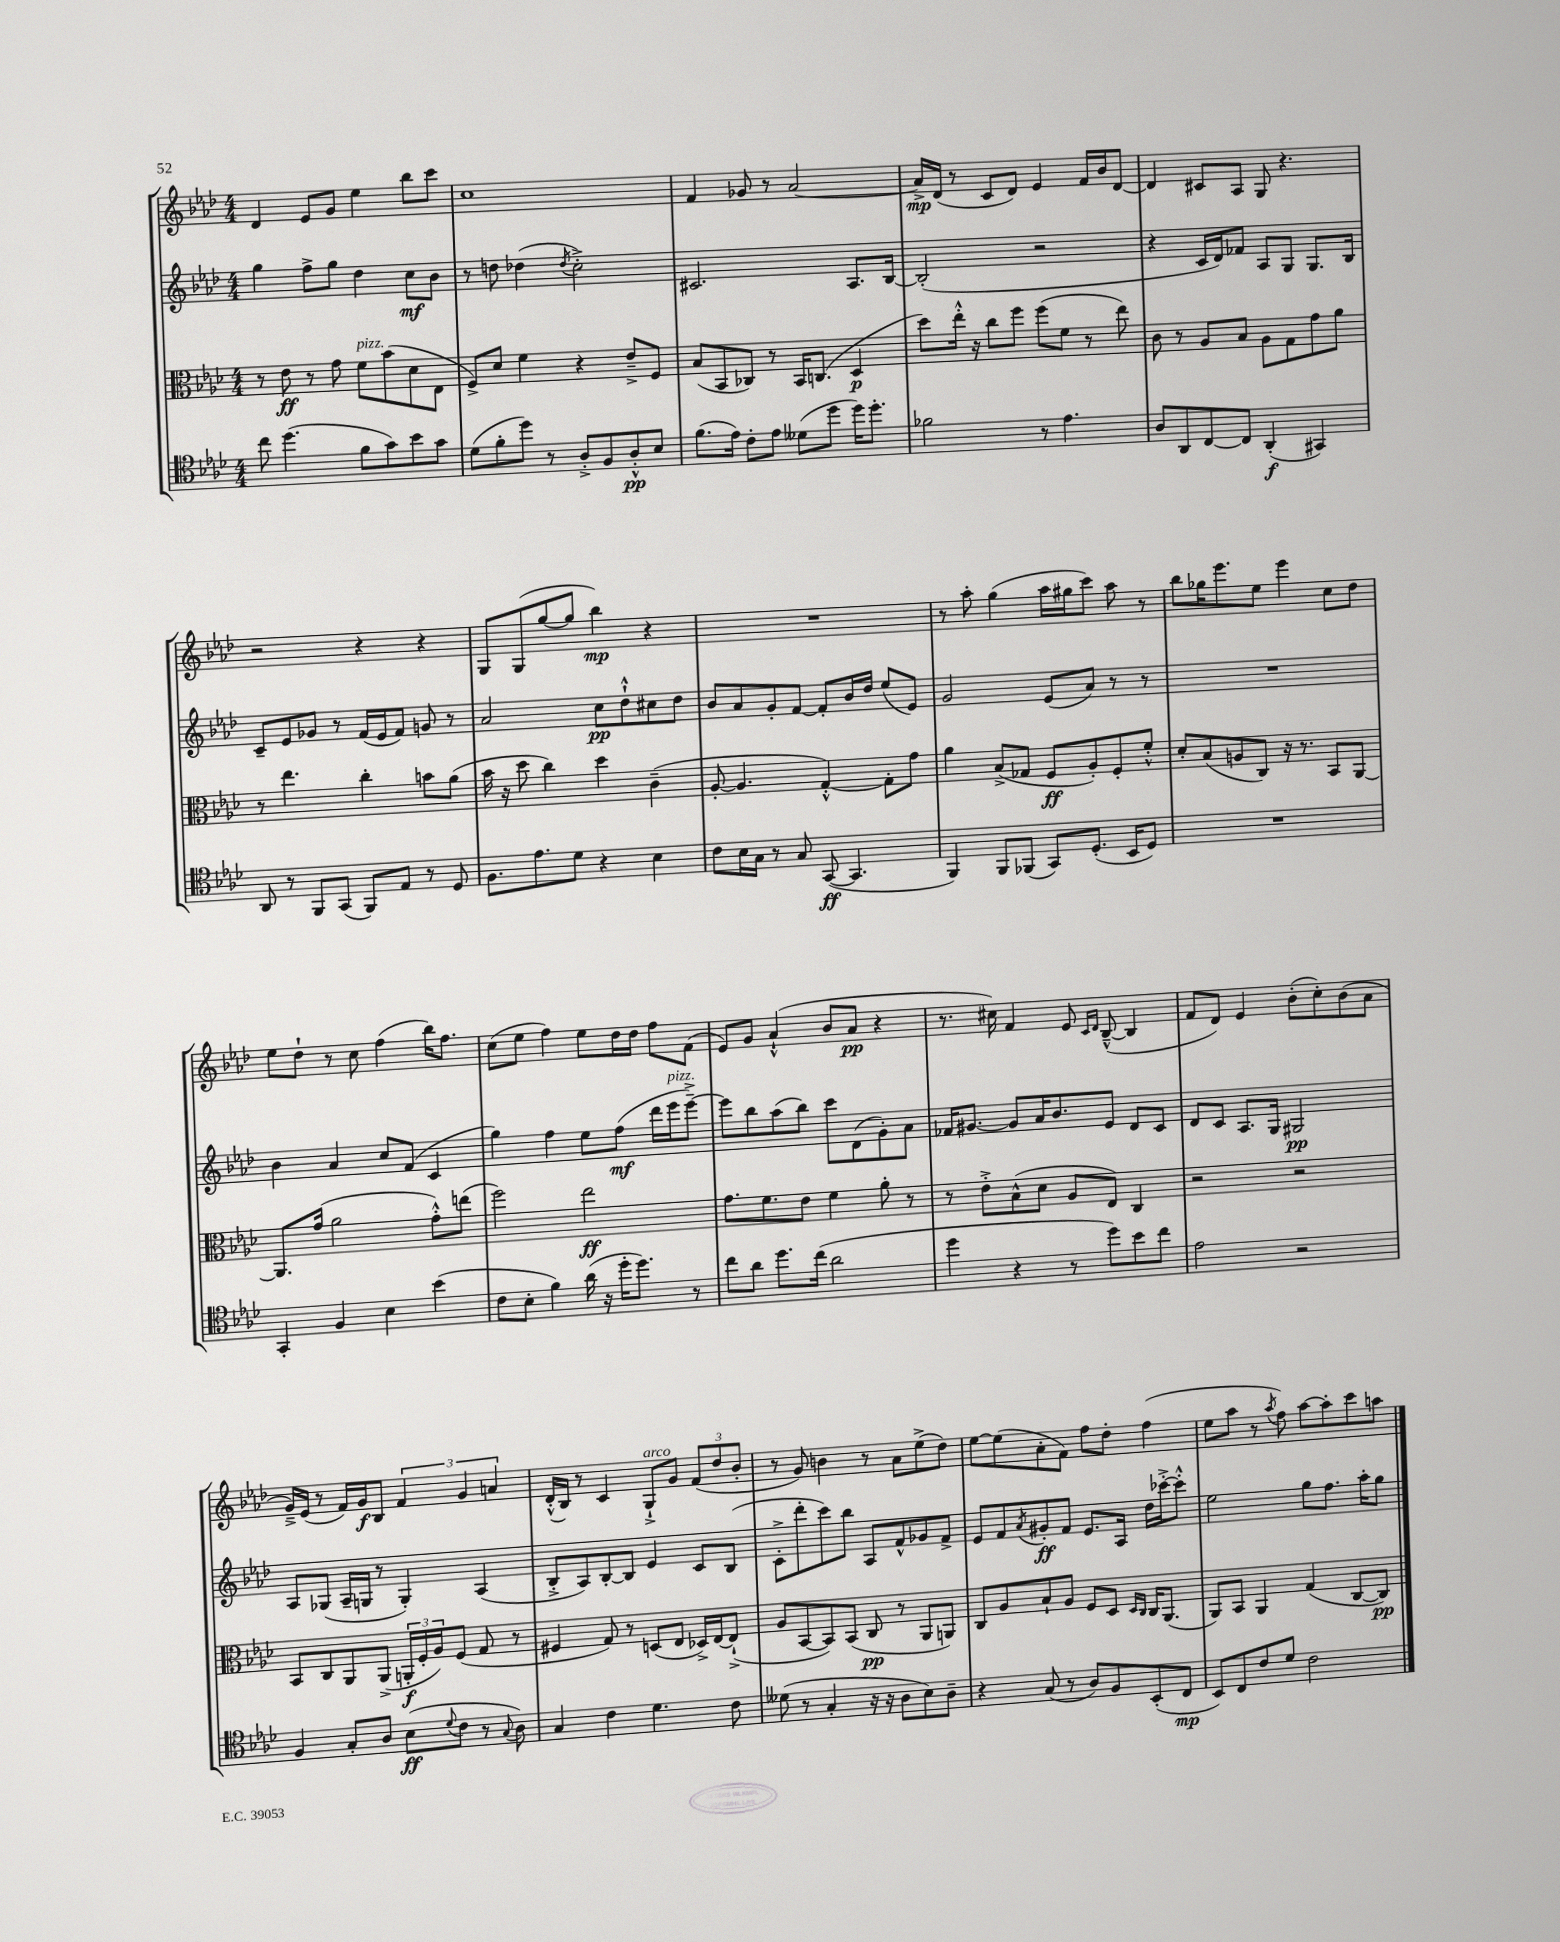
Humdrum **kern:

**kern	**kern	**kern	**kern
*staff4	*staff3	*staff2	*staff1
*clefC4	*clefC3	*clefG2	*clefG2
*k[b-e-a-d-]	*k[b-e-a-d-]	*k[b-e-a-d-]	*k[b-e-a-d-]
*M4/4	*M4/4	*M4/4	*M4/4
8cc	8r	4gg	4d-
(4.dd-	8e-	.	.
.	8r	8ff^	8e-
.	8g	8gg	8g
8f	8f	4dd-	4ee-
8g)	(8b-	.	.
8b-	8d-	8cc	8bb-
8g	8E-	8b-	8ccc
=	=	=	=
(8d-	8F^)	8r	1cc
8f'	8d-	8dd	.
8dd-)	4f	(4dd-	.
8r	.	.	.
.	.	8qdd-	.
8A-'^	4r	2cc'^)	.
8F	.	.	.
8A-'^^	8e-~^	.	.
8B-	8F	.	.
=	=	=	=
(8.f	(8B-	2.c#	4f
.	8BB-	.	.
16e-)	.	.	.
8c'	8C-)	.	8g-
8e-	8r	.	8r
(8d--	16BB-	.	[2a-
.	(8.C	.	.
8dd-	.	.	.
16dd-)	4D-	8.A-	.
8.dd-'	.	.	.
.	.	[16B-	.
=	=	=	=
2f-	8dd-)	(2B-']	16a-^]
.	.	.	(16d-
.	16ee-'^^	.	8r
.	16r	.	.
.	8cc	.	8c
.	8ff	.	8d-)
8r	(8ff	2r	4e-
4.e-	8f	.	.
.	8r	.	16f
.	.	.	16b-
.	8ee-)	.	[8d-
=	=	=	=
8A-	8c	4r	4d-]
8AA-	8r	.	.
[8C	8A-	16c	8c#
.	.	16d-)	.
8C]	8B-	8f-	8A-
(4AA-'	8A-	8A-	8G
.	8G	8G	4.r
4GG#)	8g	8.G	.
.	8a-	.	.
.	.	16B-	.
=	=	=	=
8AA-	8r	8c~	2r
8r	4.ee-	8e-	.
8FF	.	8g-	.
(8GG	.	8r	.
8FF)	4cc'	(16f	4r
.	.	16e-	.
8E-	.	8f)	.
8r	8b	8g	4r
8D-	(8a-	8r	.
=	=	=	=
8.F	16b-	2a-	8G
.	16r	.	.
.	8dd-	.	(8G
8.e-	.	.	.
.	4cc)	.	[8gg
8d-	.	.	8gg]
4r	4dd-	8cc	4bb-)
.	.	8dd-`^^	.
4B-	(4c~	8cc#	4r
.	.	8dd-	.
=	=	=	=
8c	[8A-'	8b-	1r
16B-	4.A-]	8a-	.
16G	.	.	.
8r	.	8g'	.
8G	.	[8f	.
([8GG	[4G'^^)	8f']	.
4.GG]	.	16b-	.
.	.	16dd-	.
.	8G']	(8ee-	.
.	8g	8e-)	.
=	=	=	=
4FF)	4a-	2g	8r
.	.	.	8aa-'
8FF	(8B-^	.	(4gg
(8FF-	8G-	.	.
8GG)	8F	(8e-	16aa-
.	.	.	16gg#
(8.D-'	8A-')	8a-)	8ccc)
.	8F'	8r	8aa-
16BB-	.	.	.
8D-)	8f'^^	8r	8r
=	=	=	=
1r	8d-'	1r	8bb-
.	(8B-	.	16gg-
.	.	.	8.eee-
.	8A	.	.
.	8C)	.	8ee-
.	16r	.	4eee-
.	8.r	.	.
.	8BB-	.	8cc
.	[8AA-	.	8dd-
=	=	=	=
4GG'	8.AA-]	4b-	8ee-
.	.	.	8dd-`
.	(16g	.	.
4F	2a-	4a-	8r
.	.	.	8cc
4B-	.	8cc	(4ff
.	.	(8f	.
(4b-	8g'^^)	4c	16bb-)
.	.	.	8.ff
.	(8ee	.	.
=	=	=	=
8c	2ff)	4gg)	(8cc
8B-'	.	.	8ee-
4f)	.	4ff	4ff)
(16a-	2ee-	8ee-	8ee-
16r	.	.	.
16dd-'	.	(8ff	16dd-
8.dd-)	.	.	16dd-
.	.	16ddd-	8ff
.	.	16eee-	.
8r	.	[8eee-~^)	(8f
=	=	=	=
8cc	8.g	8eee-]	8e-)
8a-	.	8bb-	8g
.	8.f	.	.
8.dd-	.	(8aa-	(4a-`^^
.	8e-	8bb-)	.
(16cc	.	.	.
2a-	4f	8ccc	8b-
.	.	(8d-	8a-
.	8a-'	8g')	4r
.	8r	8a-	.
=	=	=	=
4dd-	8r	16f-	8.r
.	.	[8.g#	.
.	8e-'^	.	.
.	.	.	16cc#)
4r	(8B-^^	8g#]	4f
.	8d-	16a-	.
.	.	8.b-	.
8r	8A-	.	8e-
.	.	.	16qqc
.	.	.	16qqd-
8dd-)	8E-)	8e-	([8B-~^^
8b-	4C	8d-	4B-]
8cc	.	8c	.
=	=	=	=
2e-	2r	8d-	8f
.	.	8c	8d-)
.	.	8.A-	4e-
.	.	16G	.
2r	2r	2G#	(8b-'
.	.	.	8cc')
.	.	.	(8b-
.	.	.	8a-
=	=	=	=
4F	8BB-	8A-	16g~^)
.	.	.	(16e-
.	8C	(8G-	8r
8G'	8AA-	16A-~	16f)
.	.	16G	16g
8A-	(8AA-^	8r	8B-
(8B-	24AA'	4G')	6f
.	24F'	.	.
.	24A-)	.	.
8qqd-	.	.	.
8c	(8F	.	.
.	.	.	6g
8r	8G	(4A-	.
.	.	.	6a
8qqG	.	.	.
8A-)	8r	.	.
=	=	=	=
4G	4F#	8B-'^	(16d-'^^
.	.	.	16B-)
.	.	8A-)	8r
4c	8G)	[8B-'	4c
.	8r	8B-]	.
4.d-	(8D	4e-	8G`^
.	8E-	.	8g
.	16D-^)	8c	(12f
.	[16E-	.	.
.	.	.	12dd-
8c	(8E-`^]	(8B-	.
.	.	.	12b-'
=	=	=	=
(8d--	8A-	8c'^	8r
8r	[8BB-	8ddd-'	8g)
4G'	8BB-])	8ccc)	4b
.	(8BB-	8bb-	.
16r	8C	8A-	8r
16r	.	.	.
8A-	8r	8f^^	8a-
8B-)	8AA-	8g-	(8ee-^
8A-~	8AA)	8f^	8dd-)
=	=	=	=
4r	8C	8e-	[8ee-
.	8A-	8f	(8ee-]
.	.	8qa-	.
(8G	8B-`	8g#'	8a-'
8r	8A-	8f	8f)
8A-)	8F	8.e-	8ff
8F	8D-	.	8dd-'
.	.	16A-	.
.	16qqD-	.	.
.	16qqC	.	.
(8BB-'	16C	16dd-	(4ff
.	(8.AA-	[16ccc-'^	.
8C	.	8ccc-'^^]	.
=	=	=	=
8BB-)	8AA-)	2ee-	8ee-
8C	8BB-	.	8aa-
8c	4AA-	.	8r
.	.	.	8qaa-
8d-	.	.	8ff)
2c	(4G	8gg	[8aa-
.	.	8.ff	8aa-']
.	[8C	.	8ccc
.	.	16aa-'	.
.	8C])	8gg	8aa
==	==	==	==
*-	*-	*-	*-
